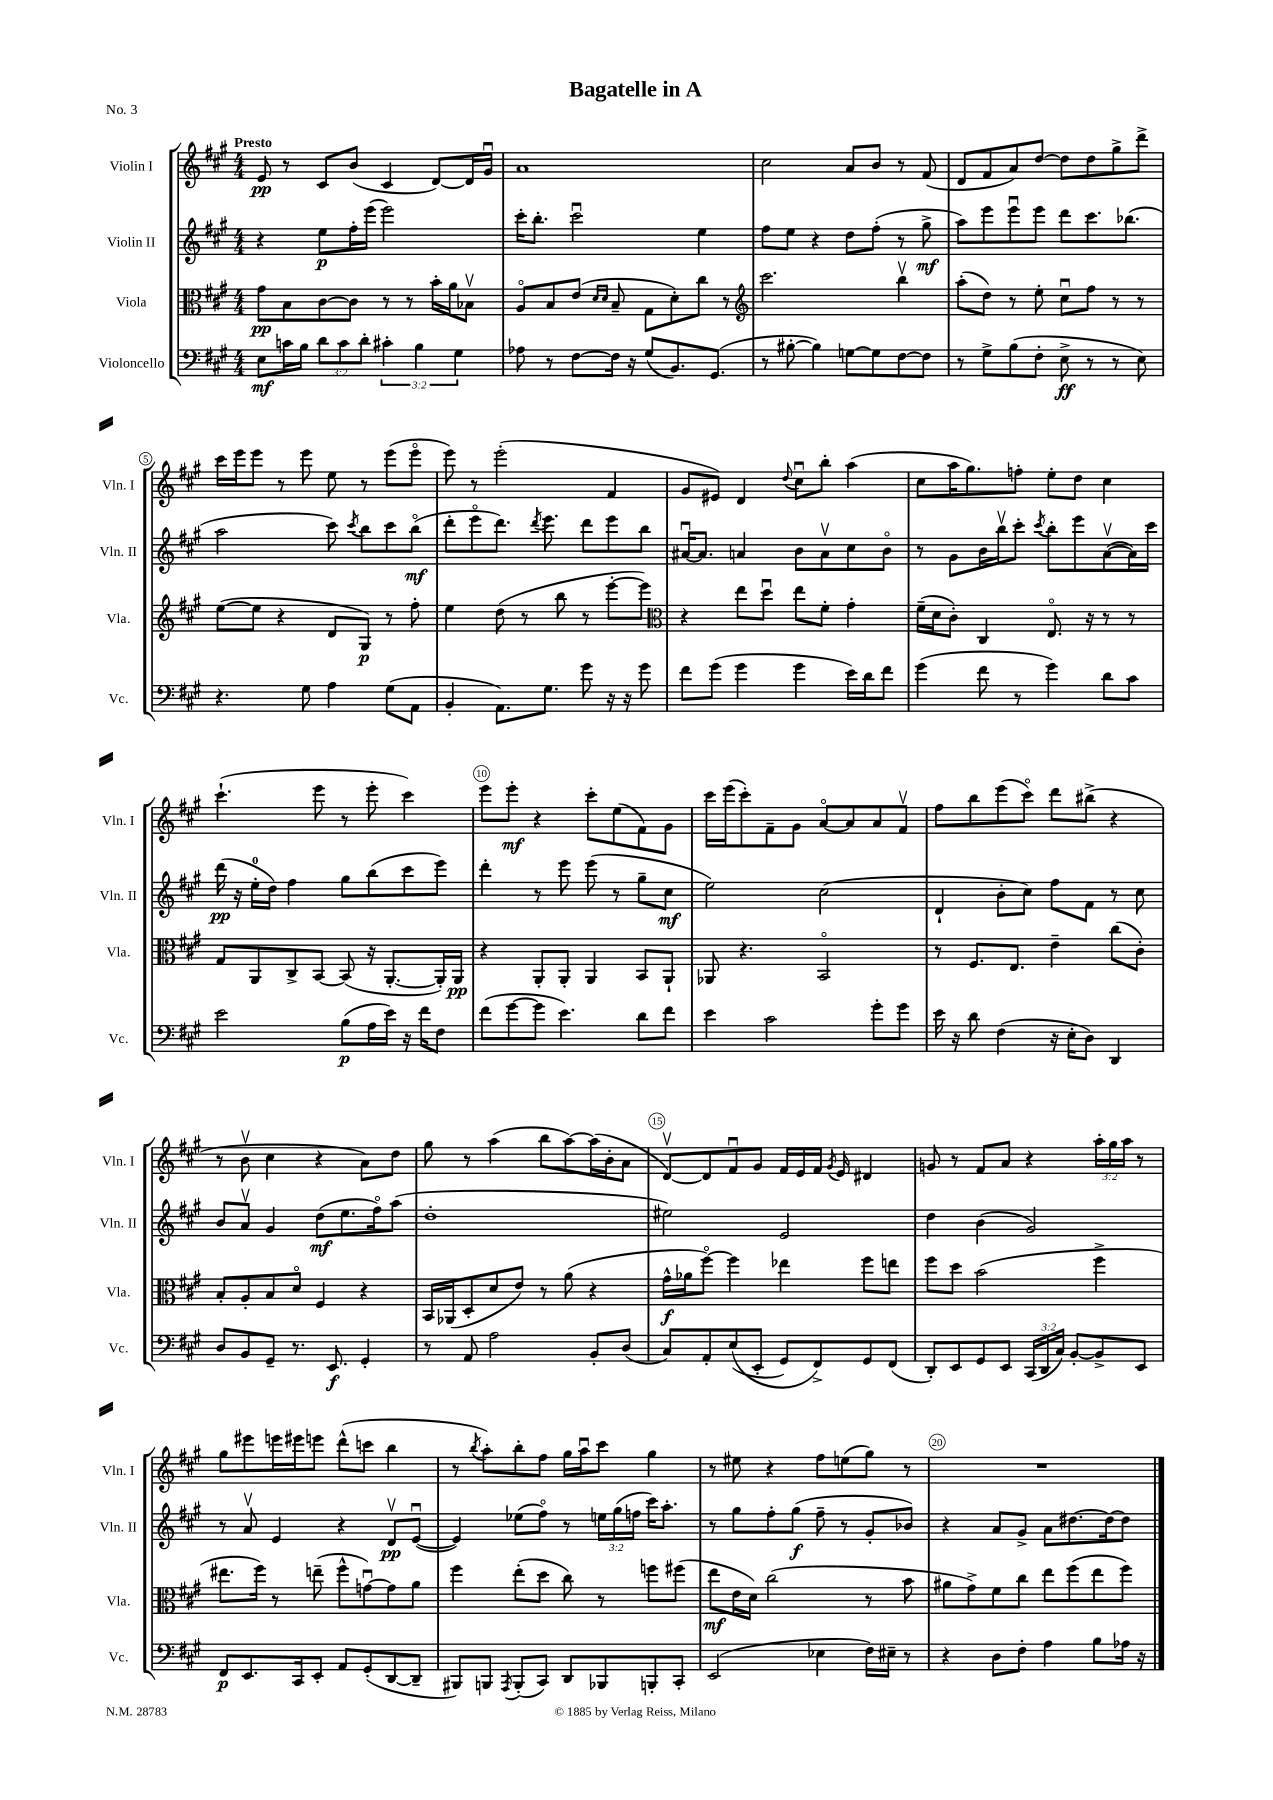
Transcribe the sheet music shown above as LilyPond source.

\header { title = "Bagatelle in A" piece = "No. 3" }
<<
\new StaffGroup <<
\new Staff = "s0" \with { instrumentName = "Violin I" shortInstrumentName = "Vln. I" } {
    \clef treble \key a \major \numericTimeSignature \time 4/4 \override Staff.TupletNumber.text = #tuplet-number::calc-fraction-text \tempo "Presto"
    \autoBeamOff e'8\pp r8 cis'8[ b'8]( cis'4 d'8[~) d'16 gis'16]\downbow |
    a'1 |
    cis''2 a'8[ b'8] r8 fis'8( |
    d'8[ fis'8 a'8) d''8]~ d''8[ d''8 gis''8-> d'''8]-> |
    cis'''16[ e'''16 e'''8] r8 e'''8 e''8 r8 e'''8[( e'''8]\flageolet |
    e'''8) r8 e'''2-.( fis'4 |
    gis'8[ eis'8]) d'4 \appoggiatura { d''8 } cis''8[\downbow b''8]-. a''4( |
    cis''8[ a''16 gis''8.) f''8]-. e''8[-. d''8] cis''4 |
    cis'''4.-!( e'''8 r8 e'''8-. cis'''4) |
    e'''8[ e'''8]-.\mf r4 cis'''8[-. e''8( fis'8) gis'8] |
    cis'''16[ e'''16( cis'''8-.) fis'8-- gis'8] a'8[~\flageolet a'8 a'8 fis'8]\upbow |
    fis''8[ b''8 e'''8( cis'''8]\flageolet) d'''8[ bis''8]->( r4 |
    r8 b'8\upbow cis''4 r4 a'8[) d''8] |
    gis''8 r8 a''4( b''8[ a''8~) a''16( b'16-. a'8] |
    d'8[~\upbow) d'8 fis'8\downbow gis'8] fis'16[ e'16 fis'16] \acciaccatura { gis'8 } e'16 dis'4 |
    g'8 r8 fis'8[ a'8] r4 \tuplet 3/2 { a''16[-. gis''16 a''16] } r8 |
    gis''8[ eis'''8 e'''16 eis'''16 e'''8] d'''8[-^( c'''8] b''4 |
    r8 \acciaccatura { b''8 } a''8[-.) b''8-. fis''8] gis''16[ a''16\downbow cis'''8] gis''4 |
    r8 eis''8 r4 fis''8[ e''8( gis''8]) r8 |
    R1 \bar "|." |
}
\new Staff = "s1" \with { instrumentName = "Violin II" shortInstrumentName = "Vln. II" } {
    \clef treble \key a \major \numericTimeSignature \time 4/4 \override Staff.TupletNumber.text = #tuplet-number::calc-fraction-text
    \autoBeamOff r4 e''8[\p fis''16-. e'''16]( e'''2) |
    cis'''16[-. b''8.]-. cis'''2\downbow e''4 |
    fis''8[ e''8] r4 d''8[ fis''8]-.( r8 gis''8->\mf |
    a''8[) e'''8 e'''8\downbow e'''8] d'''8[ cis'''8. bes''8.]( |
    a''2 cis'''8) \acciaccatura { cis'''8 } b''8[ cis'''8 b''8]\flageolet\mf( |
    d'''8[-. e'''8\flageolet d'''8.]) \acciaccatura { d'''8 } e'''8. d'''8[ e'''8 b''8] |
    ais'16[~\downbow ais'8.] a'4 b'8[ a'8\upbow cis''8 b'8]\flageolet |
    r8 gis'8[ b'16 b''16\upbow cis'''8]-. \acciaccatura { cis'''8 } b''8[-. e'''8 a'8~\upbow( a'16) cis'''16] |
    d'''16\pp( r16 e''16[-0-. d''16]) fis''4 gis''8[ b''8( cis'''8 e'''8]) |
    d'''4-. r8 e'''8 e'''8( r8 gis''8[-- cis''8]\mf |
    e''2) cis''2( |
    d'4-! b'8[-. cis''8]) fis''8[ fis'8] r8 cis''8 |
    b'8[ a'8]\upbow gis'4 d''8[\mf( e''8. fis''16\flageolet) a''8]( |
    d''1-. |
    eis''2) e'2 |
    d''4 b'4( gis'2) |
    r8 a'8\upbow e'4 r4 d'8[\upbow\pp e'8]~\downbow( |
    e'4) ees''8[( fis''8]\flageolet) r8 \tuplet 3/2 { e''16[ gis''16( f''16] } cis'''16[) a''8.]-. |
    r8 gis''8[ fis''8-. gis''8]\f( fis''8-- r8 gis'8[-. bes'8]) |
    r4 a'8[ gis'8]-> a'8[ dis''8.~ dis''16~ dis''8] \bar "|." |
}
\new Staff = "s2" \with { instrumentName = "Viola" shortInstrumentName = "Vla." } {
    \clef alto \key a \major \numericTimeSignature \time 4/4
    \autoBeamOff gis'8[\pp b8 cis'8~ cis'8] r8 r8 b'16[-. a'16 bes8]\upbow |
    a8[\flageolet b8 e'8]( \grace { d'16[ d'16] } b8-- gis8[ d'8-.) cis''8] r8 |
    \clef treble cis'''2. b''4\upbow |
    a''8[-.( d''8]) r8 e''8-. cis''8[\downbow fis''8] r8 r8 |
    e''8[~( e''8] r4 d'8[ gis8]\p) r8 fis''8-. |
    e''4 d''8( r8 b''8 r8 e'''8[~-. e'''8]) |
    \clef alto r4 e''8[ d''8]\downbow e''8[ fis'8]-. gis'4-. |
    fis'16[--( d'16 cis'8]-.) cis4 e8.\flageolet r16 r8 r8 |
    gis8[ a,8 cis8-> b,8]~ b,8( r16 a,8.[~-. a,16-.) a,16]\pp |
    r4 a,8[-. a,8]-. a,4 b,8[ a,8]-! |
    aes,8 r4. b,2\flageolet |
    r8 fis8.[ e8.] e'4-- cis''8[( cis'8]-.) |
    b8[-. a8-. b8 d'8]\flageolet fis4 r4 |
    b,16[ aes,16( d8-. d'8 e'8]) r8 a'8( r4 |
    gis'16[-^\f aes'16 fis''8]~\flageolet) fis''4 ees''4 fis''8[ e''8] |
    fis''8[ d''8] b'2( fis''4-> |
    eis''8.[ fis''16]) r8 e''8--( fis''8[-^ g'8~\downbow) g'8 a'8] |
    fis''4 e''8[-.( d''8] cis''8) r8 f''8[ fis''8]( |
    e''8[\mf e'16 d'16]) cis''2( r8 b'8 |
    ais'8[ gis'8->) fis'8 cis''8] e''8[ fis''8( e''8 fis''8]) \bar "|." |
}
\new Staff = "s3" \with { instrumentName = "Violoncello" shortInstrumentName = "Vc." } {
    \clef bass \key a \major \numericTimeSignature \time 4/4 \override Staff.TupletNumber.text = #tuplet-number::calc-fraction-text
    \autoBeamOff e8[\mf c'16 b16] \tuplet 3/2 { d'8[ c'8 d'8]-. } \tuplet 3/2 { cis'4-. b4 gis4 } |
    aes8 r8 fis8[~ fis16] r16 gis8[( b,8.) gis,8.]( |
    r8 bis8~-. bis4) g8[~ g8 fis8~ fis8] |
    r8 gis8[-> b8( fis8]-. e8->\ff r8 r8 e8) |
    r4. gis8 a4 gis8[( a,8] |
    b,4-. a,8.[) gis8.] gis'8 r16 r16 gis'8 |
    fis'8[ gis'8]( gis'4 gis'4 e'16[) d'16 fis'8] |
    gis'4( fis'8 r8 gis'4) d'8[ cis'8] |
    e'2 b8[\p( a16 e'16]) r16 fis'16[ fis8] |
    fis'8[( gis'8~ gis'8] e'4.) d'8[ fis'8] |
    e'4 cis'2 gis'8[-. gis'8] |
    e'16 r16 d'8 fis4( r16 e16[-. d8]) d,4 |
    d8[ b,8 gis,8]-- r8. e,8.\f gis,4-. |
    r8 a,8 a2 b,8[-. d8]( |
    cis8[) a,8-. e8(\( e,8]-. gis,8[) fis,8->\) gis,8 fis,8]( |
    d,8[-.) e,8 gis,8 e,8] \tuplet 3/2 { cis,16[( d,16 cis16]) } b,8[~-. b,8-> e,8] |
    fis,8[\p e,8. cis,16 e,8]-. a,8[ gis,8-.( d,8~ d,8]-- |
    bis,,8[) b,,8] \acciaccatura { a,,8 } b,,8[-.( cis,8]) d,8[ bes,,8 b,,8-. cis,8]-. |
    e,2( ees4 fis16[) eis16]-- r8 |
    r4 d8[ fis8]-. a4 b8[ aes16] r16 \bar "|." |
}
>>
>>
\layout { \context { \Score \override BarNumber.break-visibility = ##(#f #t #t) barNumberVisibility = #(every-nth-bar-number-visible 5) \override BarNumber.stencil = #(make-stencil-circler 0.1 0.3 ly:text-interface::print) } }
